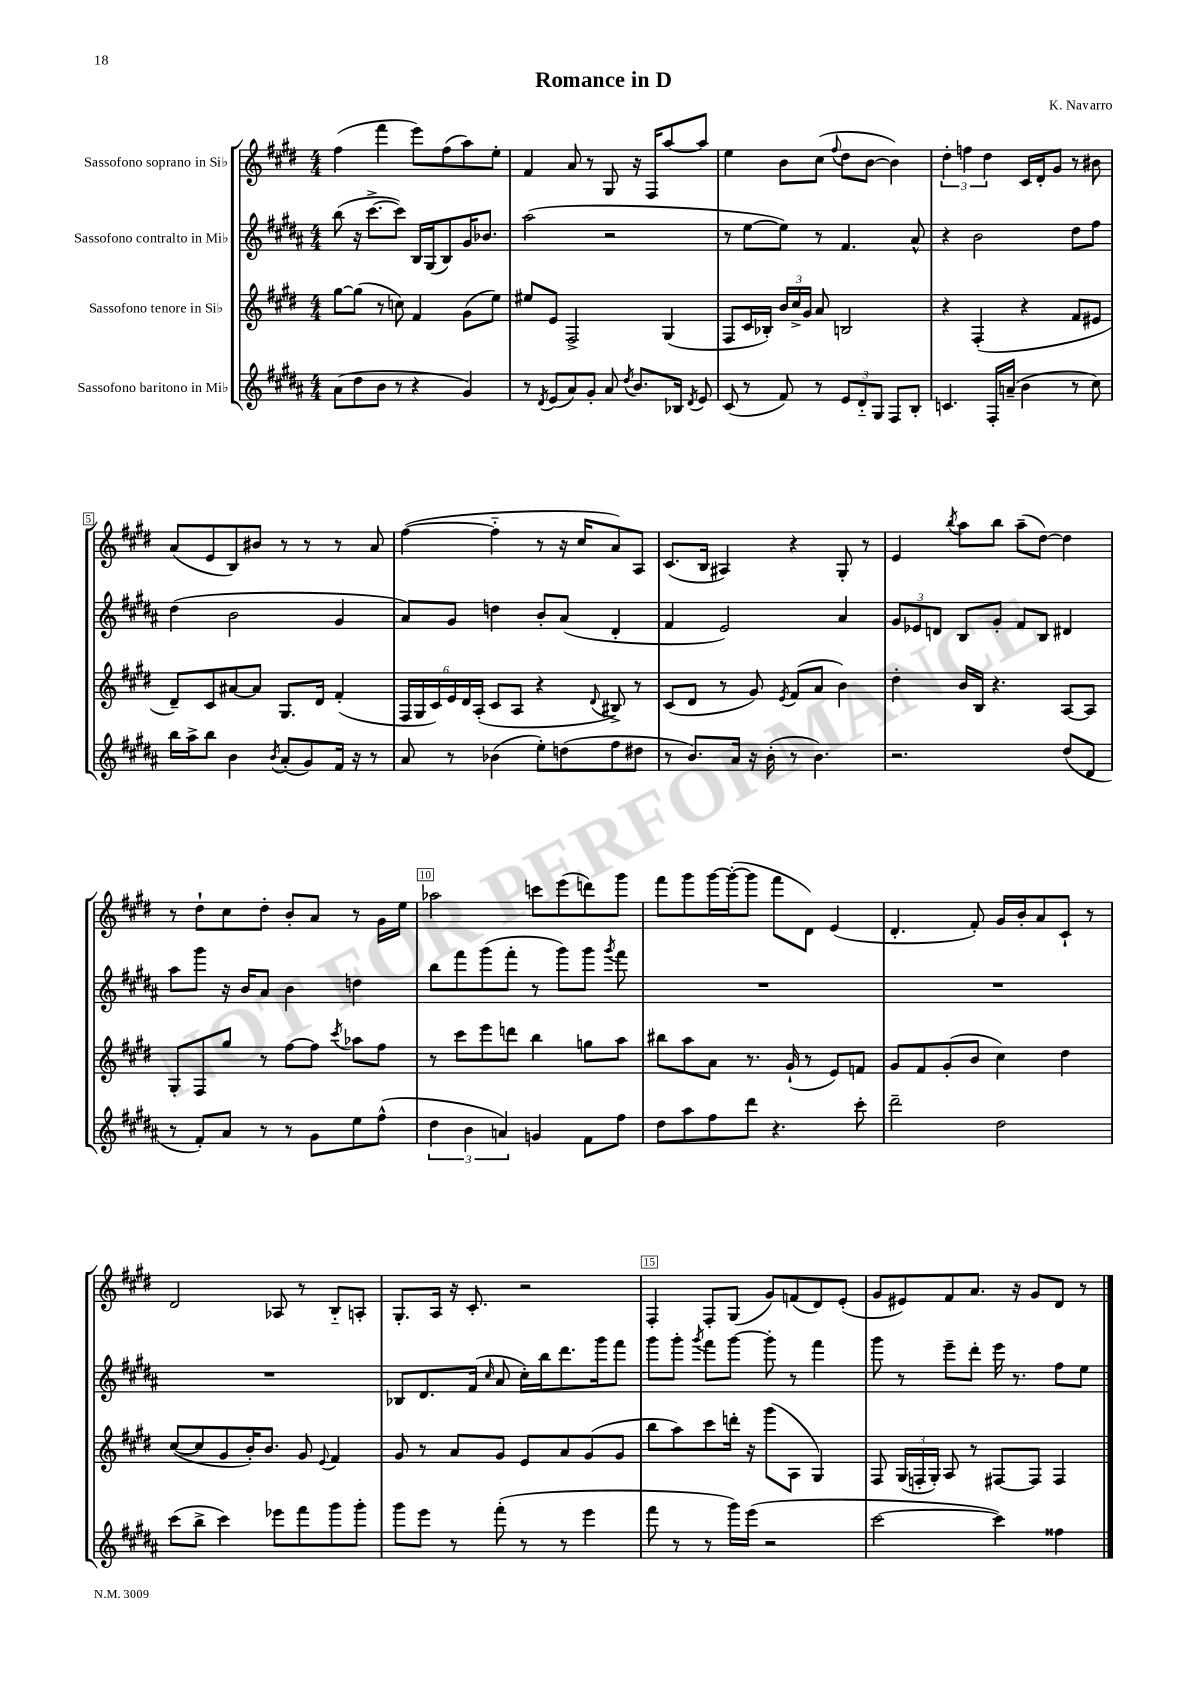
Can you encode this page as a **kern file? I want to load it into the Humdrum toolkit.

**kern	**kern	**kern	**kern
*part4	*part3	*part2	*part1
*staff4	*staff3	*staff2	*staff1
*I"Sassofono baritono in Mi♭	*I"Sassofono tenore in Si♭	*I"Sassofono contralto in Mi♭	*I"Sassofono soprano in Si♭
*clefG2	*clefG2	*clefG2	*clefG2
*k[f#c#g#d#a#]	*k[f#c#g#d#]	*k[f#c#g#d#a#]	*k[f#c#g#d#]
*M4/4	*M4/4	*M4/4	*M4/4
=1	=1	=1	=1
(8a#\L	[8gg#\L	(8bb\	(4ff#\
8dd#\	(8gg#\J]	16r	.
.	.	[8.ccc#^\L	.
8b\J	8r	.	4fff#\
8r	8ccn\)	8ccc#\J])	.
4r	4f#/	16B/LL	8eee\L)
.	.	(16G#/J	.
.	.	8B/)	(8ff#\
4g#/)	(8g#\L	16g#/K	8aa\)
.	.	8.b-X/J	.
.	8ee\J)	.	8ee'\J
=2	=2	=2	=2
8r	8ee#X/L	(2aa#\	4f#/
8qd#/	.	.	.
(8e/L	8e/J	.	.
8a#/)	2F#^/	.	8a/
8g#'/J	.	.	8r
8a#/	.	2r	8G#/
8qdd#/	.	.	.
8.b/L	.	.	16r
.	.	.	16F#/KL
.	(4G#/	.	[8aa/
16B-X/Jk	.	.	.
8qd#/	.	.	.
8e/	.	.	8aa/J]
=3	=3	=3	=3
(8c#/	8F#/L	8r	4ee\
8r	16c#/L	[8ee\L	.
.	16B-X'/JJ)	.	.
8f#/)	24b/LL	8ee\J])	8b\L
.	24cc#^/	.	.
.	24g#/JJ	.	.
8r	8a/	8r	(8cc#\J
.	.	.	8qqff#/
12e/L	2Bn/	4.f#/	8dd#\L
12d#/	.	.	.
.	.	.	[8b\J
12G#/J	.	.	.
8F#/L	.	.	4b\])
8B'/J	.	8a#^^/	.
=4	=4	=4	=4
4.cn/	4r	4r	6dd#'\
.	.	.	6ffn\
.	(4F#'/	2b\	.
.	.	.	6dd#\
16F#'/LL	.	.	.
(16an~/JJ	.	.	.
4b\	4r	.	16c#/LL
.	.	.	16d#'/J
.	.	.	8g#/J
8r	8f#/L	8dd#\L	8r
8cc#\)	8e#X/J	8ff#\J	8b#X\
!!LO:LB:g=z
=5	=5	=5	=5
16bb\LL	8d#~/L)	(4dd#\	(8a/L
16aa#^\J	.	.	.
8bb\J	8c#/	.	8e/
4b\	[8a#X/	2b\	8B/)
.	8a#/J]	.	8b#X/J
8qb/	.	.	.
(8a#'/L	8.G#/L	.	8r
8g#/)	.	.	8r
.	16d#/Jk	.	.
16f#/Jk	(4f#'/	4g#/	8r
16r	.	.	.
8r	.	.	8a/
=6	=6	=6	=6
8a#/	24F#/LL	8a#/L)	([4ff#\
.	24G#/	.	.
.	24c#/)	.	.
8r	24e/	8g#/J	.
.	24d#/	.	.
.	(24A'/JJ	.	.
(4b-X\	8c#/L	4ddn\	4ff#\]
.	8A/J	.	.
8ee'\L)	4r	8b'/L	8r
(8ddn\	.	(8a#/J	16r
.	.	.	16cc#/KL
.	8qqd#/	.	.
8ff#\	8B#X^/)	4d#'/	8a/)
8dd#X\J	8r	.	8A/J
=7	=7	=7	=7
8r	(8c#/L	4f#/	(8.c#/L
8.b/L)	8d#/J	.	.
.	.	.	16B/Jk
.	8r	2e/)	4A#X/)
16a#/Jk	.	.	.
16r	8g#/)	.	.
(16b'\	.	.	.
.	8qe/	.	.
8r	(8f#/L	.	4r
4.b\)	8a/J	.	.
.	4b\)	4a#/	8G#'/
.	.	.	8r
=8	=8	=8	=8
2.r	4dd#'\	12g#/L	4e/
.	.	12e-X/	.
.	.	12dn/J	.
.	.	.	8qbb/
.	16b/LL	8B/L	8aa\L
.	16B/JJ	.	.
.	4.r	8g#'/J	8bb\J
.	.	8f#/L	(8aa~\L
.	.	8B/J	[8dd#\J)
(8dd#/L	[8A/L	4d#X/	4dd#\]
8d#/J	8A/J]	.	.
!!LO:LB:g=z
=9	=9	=9	=9
8r	8G#'/L	8aa#\L	8r
8f#'/L)	8F#/	8ggg#\J	8dd#`\L
8a#/J	8gg#/J	16r	8cc#\
.	.	16b/KL	.
8r	8r	8a#/J	8dd#'\J
8r	[8ff#\L	4b\	8b'/L
8g#\L	8ff#\J]	.	8a/J
.	8qccc#/	.	.
8ee\	8aa-X\L	4ddn\	8r
(8ff#^^\J	8ff#\J	.	16g#\LL
.	.	.	16ee\JJ
=10	=10	=10	=10
6dd#\	8r	8bb\L	2aa-X\
.	8ccc#\L	8fff#\	.
6b\	.	.	.
.	8eee\	(8ggg#\	.
6an/)	.	.	.
.	8dddn\J	8fff#'\J	.
4gn/	4bb\	8r	8cccn\L
.	.	8ggg#\L)	(8eee\
8f#\L	8ggn\L	8ggg#\J	8dddn\)
.	.	8qggg#/	.
8ff#\J	8aa\J	8fff#\	8ggg#\J
=11	=11	=11	=11
8dd#\L	8bb#X\L	1r	8fff#\L
8aa#\	8aa\	.	8ggg#\
8ff#\	8a\J	.	[16ggg#\L
.	.	.	(16ggg#'\J_
8ddd#\J	8.r	.	8ggg#\J]
4.r	.	.	8fff#\L
.	(16g#`/	.	.
.	8r	.	8d#\J)
.	8e/L)	.	(4e/
8ccc#'\	8fn/J	.	.
=12	=12	=12	=12
2ddd#~\	8g#/L	1r	4.d#'/
.	8f#/	.	.
.	(8g#'/	.	.
.	8b/J	.	8f#'/)
2dd#\	4cc#\)	.	16g#/LL
.	.	.	16b'/J
.	.	.	8a/
.	4dd#\	.	8c#`/J
.	.	.	8r
!!LO:LB:g=z
=13	=13	=13	=13
(8ccc#\L	([8cc#/L	1r	2d#/
8bb^\J	8cc#/]	.	.
4ccc#\)	8g#/	.	.
.	16b'/K)	.	.
.	8.b/J	.	.
8eee-X\L	.	.	8A-X/
8fff#\	8g#/	.	8r
.	8qqe/	.	.
8ggg#\	4f#/	.	8B/L
8ggg#'\J	.	.	8An'/J
=14	=14	=14	=14
8ggg#\L	8g#/	8B-X/L	8.G#'/L
8eee\J	8r	8.d#/	.
.	.	.	16A/Jk
8r	8a/L	.	16r
.	.	(16f#/Jk	8.c#'/
.	.	16qqcc#/	.
(8fff#'\	8g#/J	8a#/	.
8r	8e/L	16cc#'\LL)	2r
.	.	16bb\J	.
8r	8a/	8.ddd#\	.
4eee\	(8g#/	.	.
.	.	16ggg#\k	.
.	8g#/J	8fff#\J	.
=15	=15	=15	=15
8fff#\	8bb\L	8ggg#\L	4F#'/
8r	8aa\)	8ggg#'\J	.
.	.	8qggg#/	.
8r	8ccc#\	8fff#\L	8F#'/L
16ggg#\LL)	16dddn'\Jk	[8ggg#\J	(8G#/J
(16eee\JJ	16r	.	.
2r	(8ggg#\L	8ggg#'\]	8g#/L)
.	8A\J	8r	(8fn/
.	4G#/)	4fff#\	8d#/)
.	.	.	(8e'/J
=16	=16	=16	=16
[2ccc#\	8F#/	8ggg#\	8g#/L
.	(24G#/LL	8r	8e#X/)
.	24Fn'/	.	.
.	24G#'/JJ)	.	.
.	8A/	8eee~\L	8f#/
.	8r	8ddd#'\J	8.a/J
4ccc#\])	[8F#X/L	16eee\	.
.	.	8.r	16r
.	8F#/J]	.	8g#/L
4ff##X\	4F#/	8ff#\L	8d#/J
.	.	8ee\J	8r
==	==	==	==
*-	*-	*-	*-
